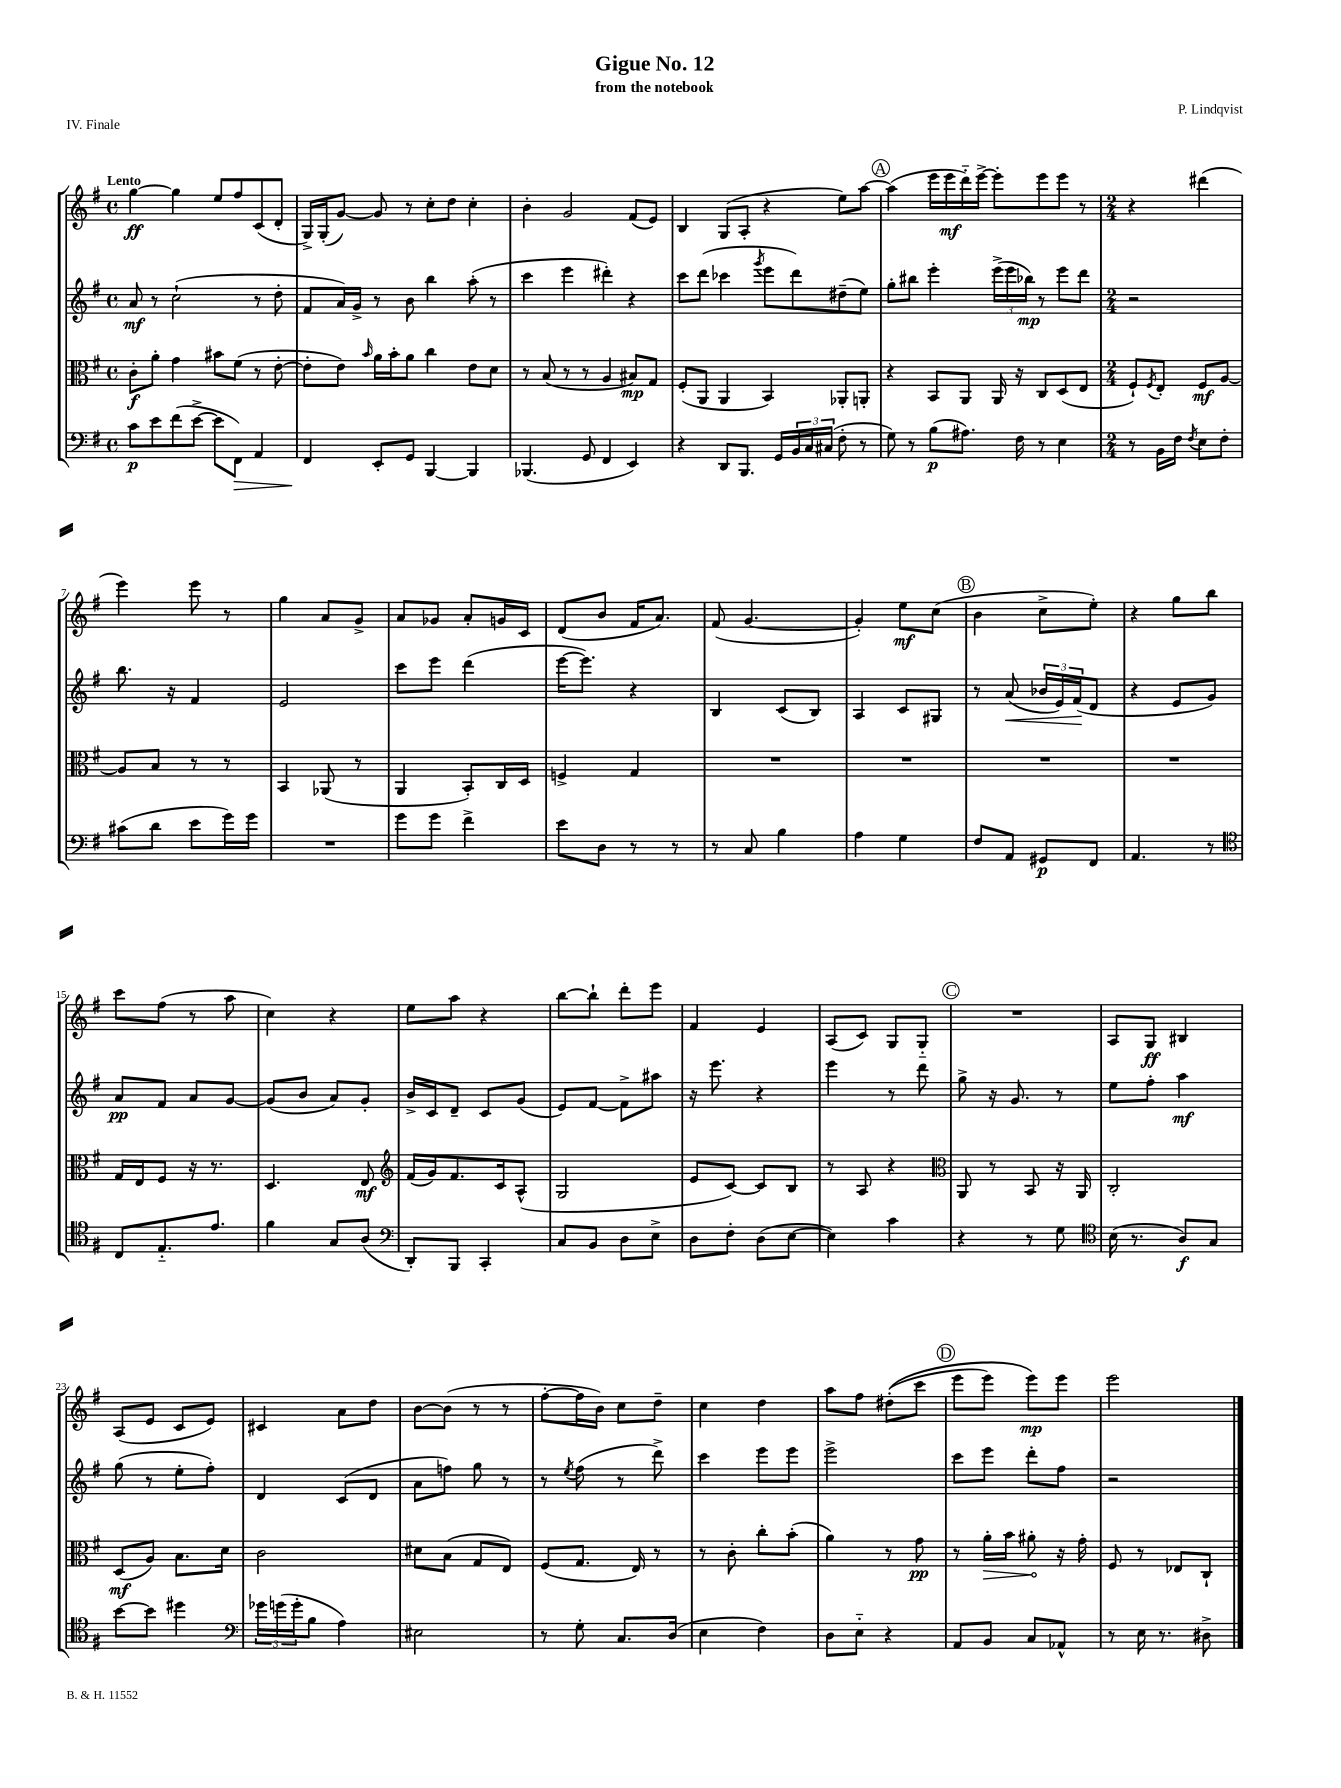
\header { title = "Gigue No. 12" composer = "P. Lindqvist" subtitle = "from the notebook" piece = "IV. Finale" }
<<
\new StaffGroup <<
\new Staff = "s0" {
    \clef treble \key g \major \defaultTimeSignature \time 4/4 \tempo "Lento"
    g''4~\ff g''4 e''8 fis''8 c'8( d'8-. |
    g16->) g16-.( g'8~) g'8 r8 c''8-. d''8 c''4-. |
    b'4-. g'2 fis'8( e'8) |
    b4 g8( a8-. r4 e''8) a''8~ |
    \mark \markup { \circle "A" } a''4( e'''16 e'''16\mf d'''16-_) e'''16~-> e'''8-. e'''8 e'''8 r8 |
    \numericTimeSignature \time 2/4 r4 dis'''4( |
    e'''4) e'''8 r8 |
    g''4 a'8 g'8-> |
    a'8 ges'8 a'8-. g'16 c'16 |
    d'8( b'8 fis'16 a'8.) |
    fis'8( g'4.~ |
    g'4-.) e''8\mf c''8( |
    \mark \markup { \circle "B" } b'4 c''8-> e''8-.) |
    r4 g''8 b''8 |
    c'''8 fis''8( r8 a''8 |
    c''4) r4 |
    e''8 a''8 r4 |
    b''8~ b''8-! d'''8-. e'''8 |
    fis'4 e'4 |
    a8( c'8) g8 g8-_ |
    \mark \markup { \circle "C" } R2 |
    a8 g8\ff bis4 |
    a8( e'8 c'8 e'8) |
    cis'4 a'8 d''8 |
    b'8~ b'8( r8 r8 |
    fis''8~-. fis''16 b'16) c''8 d''8-- |
    c''4 d''4 |
    a''8 fis''8 dis''8-.(\( c'''8 |
    \mark \markup { \circle "D" } e'''8 e'''8) e'''8\mp\) e'''8 |
    e'''2 \bar "|." |
}
\new Staff = "s1" {
    \clef treble \key g \major \defaultTimeSignature \time 4/4
    a'8\mf r8 c''2-!( r8 d''8-. |
    fis'8 a'16) g'16-> r8 b'8 b''4 a''8-.( r8 |
    c'''4 e'''4 dis'''4-.) r4 |
    c'''8 d'''8( ces'''4 \acciaccatura { g'''8 } e'''8 d'''8) dis''8--( e''8) |
    \mark \markup { \circle "A" } g''8-. bis''8 e'''4-. \tuplet 3/2 { e'''16->( e'''16 bes''16\mp) } r8 e'''8 d'''8 |
    \numericTimeSignature \time 2/4 r2 |
    b''8. r16 fis'4 |
    e'2 |
    c'''8 e'''8 d'''4( |
    e'''16~ e'''8.) r4 |
    b4 c'8( b8) |
    a4 c'8 gis8 |
    \mark \markup { \circle "B" } r8 a'8\<( \tuplet 3/2 { bes'16 e'16) fis'16\!( } d'8 |
    r4 e'8 g'8) |
    a'8\pp fis'8 a'8 g'8~ |
    g'8( b'8 a'8) g'8-. |
    b'16-> c'16 d'8-- c'8 g'8( |
    e'8) fis'8~ fis'8-> ais''8 |
    r16 e'''8. r4 |
    e'''4 r8 d'''8 |
    \mark \markup { \circle "C" } g''8-> r16 g'8. r8 |
    e''8 fis''8-. a''4\mf |
    g''8( r8 e''8-. fis''8-.) |
    d'4 c'8( d'8 |
    a'8 f''8) g''8 r8 |
    r8 \acciaccatura { e''8 } fis''8( r8 d'''8->) |
    c'''4 e'''8 e'''8 |
    e'''2-> |
    \mark \markup { \circle "D" } c'''8 e'''8 d'''8-. fis''8 |
    r2 \bar "|." |
}
\new Staff = "s2" {
    \clef alto \key g \major \defaultTimeSignature \time 4/4
    c'8-.\f a'8-. g'4 bis'8 fis'8( r8 e'8~-. |
    e'8-. e'8) \grace { b'16 } a'16 b'16-. a'8 c''4 e'8 d'8 |
    r8 b8( r8 r8 a4 bis8\mp) g8 |
    fis8-.( a,8 a,4 b,4) aes,8-. a,8-. |
    \mark \markup { \circle "A" } r4 b,8 a,8 a,16 r16 c8 d8( e8 |
    \numericTimeSignature \time 2/4 fis8-!) \acciaccatura { fis8 } e8-. fis8\mf a8~ |
    a8 b8 r8 r8 |
    b,4 aes,8( r8 |
    a,4 b,8-.) c16 d16 |
    f4-> g4 |
    R2 |
    R2 |
    \mark \markup { \circle "B" } R2 |
    R2 |
    g16 e16 fis8 r16 r8. |
    d4. e8\mf |
    \clef treble fis'16( g'16) fis'8. c'16 a8-^( |
    g2 |
    e'8 c'8~) c'8 b8 |
    r8 a8 r4 |
    \mark \markup { \circle "C" } \clef alto a,8 r8 b,8 r16 a,16 |
    c2-. |
    d8\mf( a8) b8. d'16 |
    c'2 |
    dis'8 b8( g8 e8) |
    fis8( g8. e16) r8 |
    r8 c'8-. c''8-. b'8-.( |
    a'4) r8 g'8\pp |
    \mark \markup { \circle "D" } r8 \once \override Hairpin.circled-tip = ##t a'16-.\> b'16 ais'8-.\! r16 g'16-. |
    fis8 r8 ees8 c8-! \bar "|." |
}
\new Staff = "s3" {
    \clef bass \key g \major \defaultTimeSignature \time 4/4
    c'8\p e'8 fis'8( e'8~-> e'8 fis,8\>) a,4 |
    fis,4\! e,8-. g,8 b,,4~ b,,4 |
    bes,,4.( g,8 fis,4 e,4) |
    r4 d,8 b,,8. g,16 \tuplet 3/2 { b,16 c16 cis16( } fis8-. r8 |
    \mark \markup { \circle "A" } g8) r8 b8\p( ais8.) fis16 r8 e4 |
    \numericTimeSignature \time 2/4 r8 b,16 fis16 \acciaccatura { fis8 } e8 fis8-. |
    cis'8( d'8 e'8 g'16) g'16 |
    R2 |
    g'8 g'8 fis'4-> |
    e'8 d8 r8 r8 |
    r8 c8 b4 |
    a4 g4 |
    \mark \markup { \circle "B" } fis8 a,8 gis,8\p fis,8 |
    a,4. r8 |
    \clef tenor c8 e8.-_ e'8. |
    fis'4 g8 a8( |
    \clef bass d,8-.) b,,8 c,4-. |
    c8 b,8 d8 e8-> |
    d8 fis8-. d8( e8~ |
    e4) c'4 |
    \mark \markup { \circle "C" } r4 r8 g8 |
    \clef tenor b16( r8. a8\f) g8 |
    b'8~ b'8 dis''4 |
    \clef bass \tuplet 3/2 { ges'16 g'16( g'16-. } b8 a4) |
    eis2 |
    r8 g8-. c8. d16( |
    e4 fis4) |
    d8 e8-_ r4 |
    \mark \markup { \circle "D" } a,8 b,8 c8 aes,8-^ |
    r8 e16 r8. dis8-> \bar "|." |
}
>>
>>
